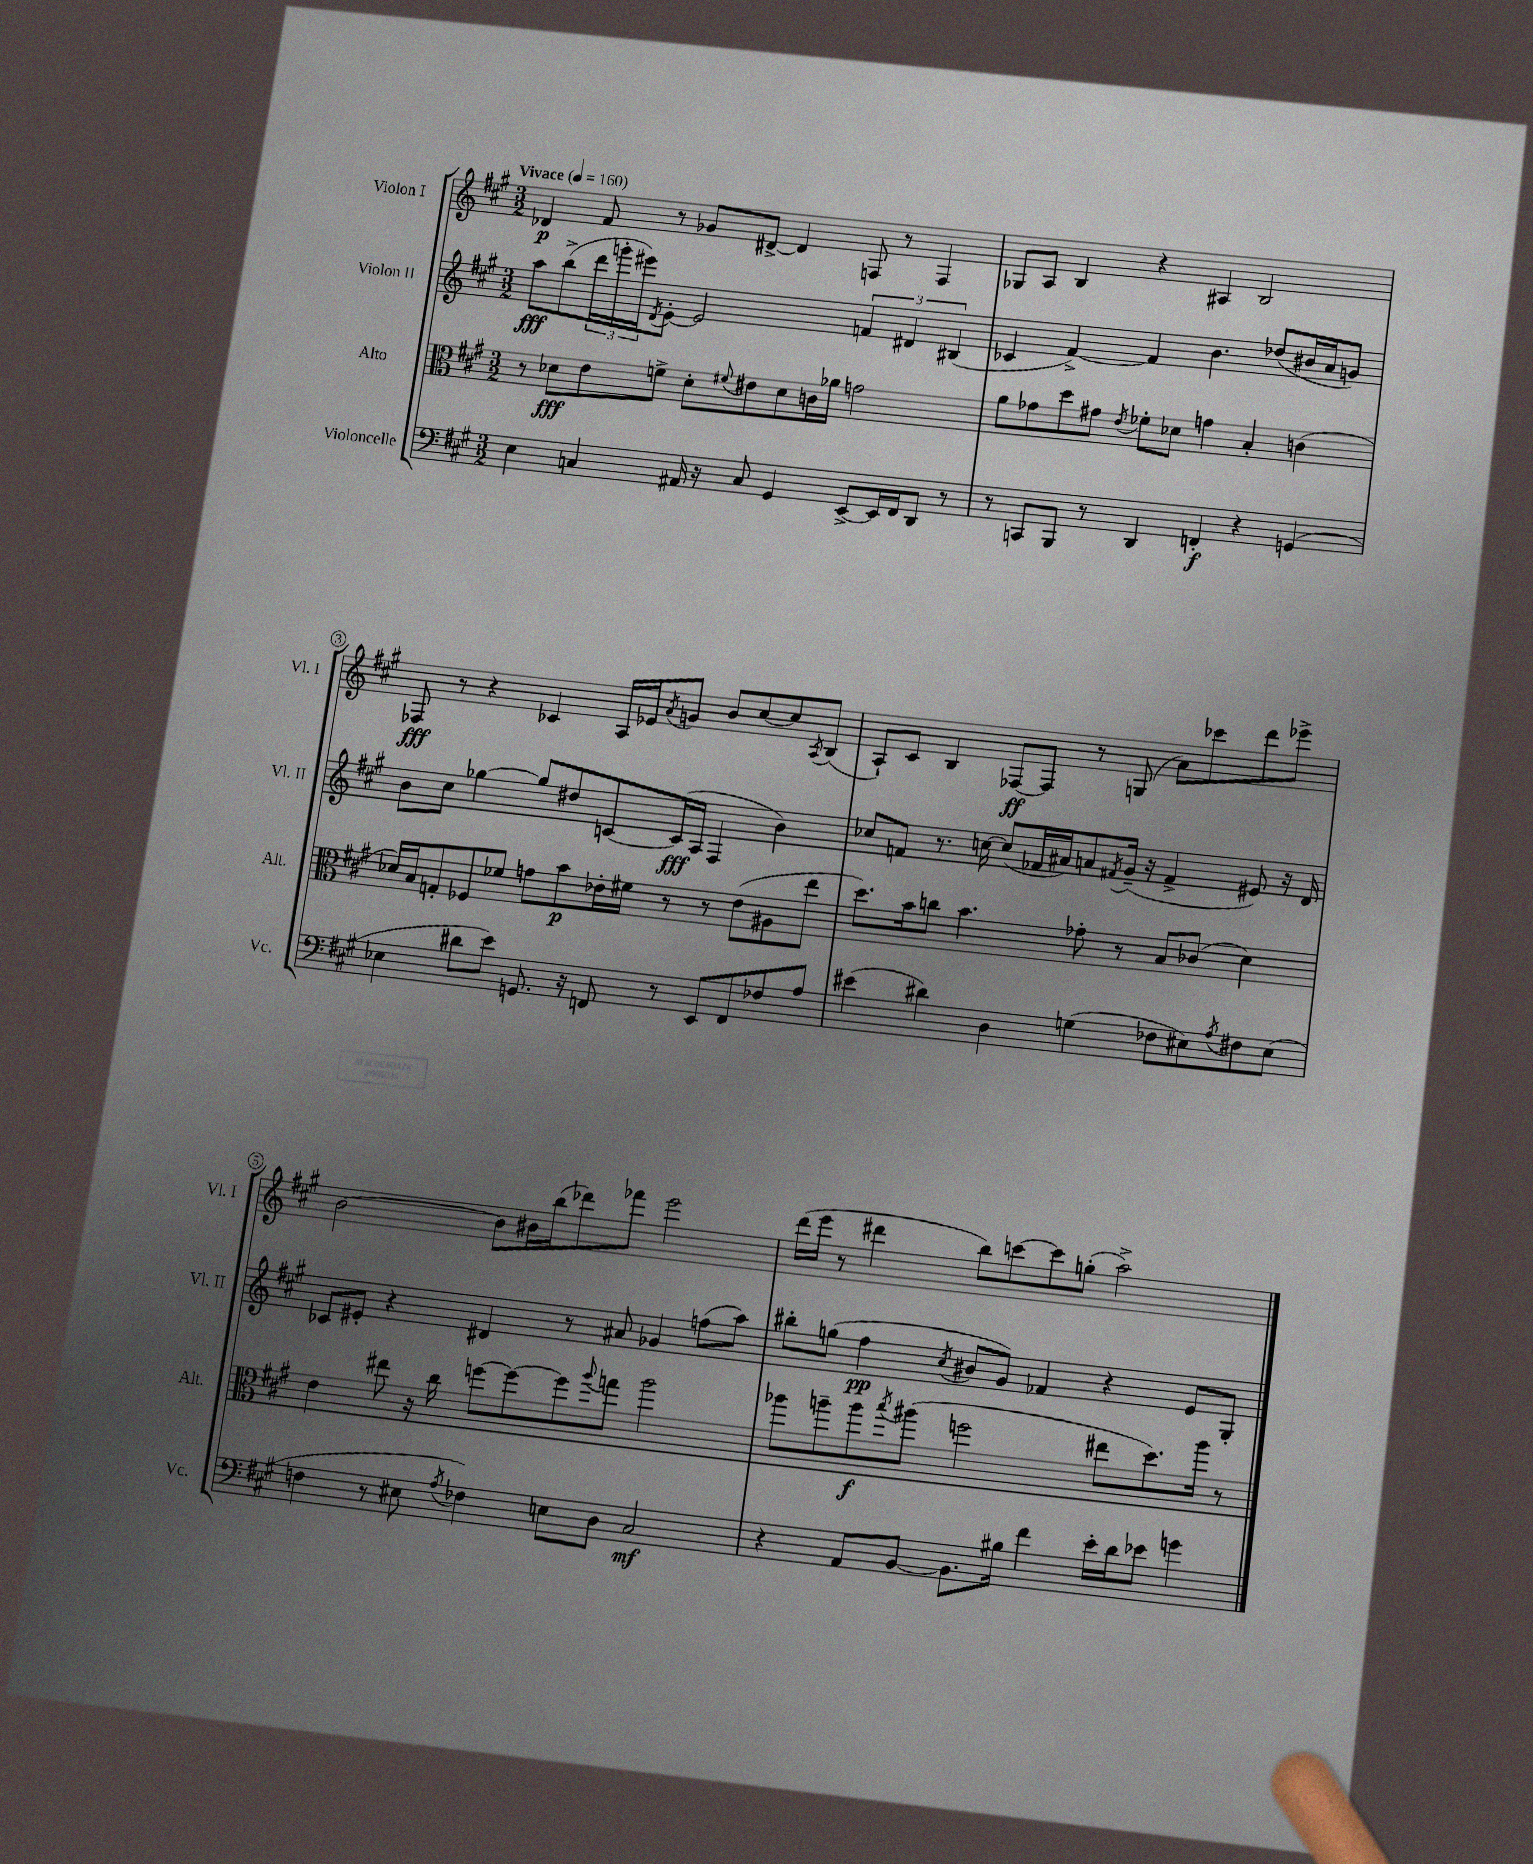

**kern	**kern	**kern	**kern
*staff4	*staff3	*staff2	*staff1
*clefF4	*clefC3	*clefG2	*clefG2
*k[f#c#g#]	*k[f#c#g#]	*k[f#c#g#]	*k[f#c#g#]
*M3/2	*M3/2	*M3/2	*M3/2
*MM160	*MM160	*MM160	*MM160
4E\	8r	8aa\L	4d-/
.	8d-\L	(8bb^\	.
4C/	8e\	24ddd\L	8f#/
.	.	24ggg'\	.
.	.	24eee#\J)	.
.	.	8qd/	.
.	8f^\J	[8e'\J	8r
16AA#/	8d-'\L	2e/]	8g-/L
16r	.	.	.
.	8qqf#/	.	.
8C/	8e#\	.	[8d#^/J
4GG#/	8d-\	.	4d#/]
.	16c\L	.	.
.	16a-\JJ	.	.
[8EE^/L	2g\	6f/	8F/
16EE/]L	.	.	8r
.	.	6d#/	.
16FF#/J	.	.	.
8DD/J	.	.	4F/
.	.	(6B#/	.
8r	.	.	.
=	=	=	=
8r	8a\L	4c-/	8G-/L
8CC/L	8g-\	.	8A/J
8BBB/J	8dd\	[4f#^/)	4B/
8r	8g#\J	.	.
.	8qe/	.	.
4DD/	8f-'\L	4f#/]	4r
.	8d-\J	.	.
4FF'/	4g\	4.b\	4A#/
4r	4B'/	.	2B/
.	.	(8dd-/L	.
(4GG/	(4c\	16b#/L	.
.	.	16a/J	.
.	.	8g/J)	.
=	=	=	=
4E-\	16d-/LL)	8b\L	8F-/
.	16B/J	.	.
.	8G'/	8cc#\J	8r
8d#\L	8F-/	[4gg-\	4r
8e\J)	8f-/J	.	.
8.GG/	8g\L	8gg-/]L	4c-/
.	8b\	8dd#/	.
16r	.	.	.
8FF/	16e-'\L	[8c/	16A/LL
.	16f#\JJ	.	16e-/J
.	.	.	8qa/
8r	8r	(16c/]L	8g/J
.	.	16A/JJ	.
8EE/L	8r	4F#/	8b/L
8FF/	(8e-\L	.	[8cc#/
8F-/	8A#\	4b\)	8cc#/]
.	.	.	8qA/
8A/J	8ee\J	.	(8B/J
=	=	=	=
(4e#\	8.dd\L)	8cc-/L	8A`/L)
.	.	8f/J	8c#/J
.	16b\k	.	.
4d#\)	8cc\J	8.r	4B/
.	4.b\	.	.
.	.	[16cc\	.
4D\	.	(8cc/]L	[8F-/L
.	.	16f-/L	8F-/]J
.	.	16a#/J)	.
(4G\	8g-'\	8a/	8r
.	.	8qf#/	.
.	8r	(16g#~/Jk	(8G/
.	.	16r	.
8F-\L	8B/L	4f#^/	8a\L)
8E#\)	(8c-/J	.	8ccc-\
8qA/	.	.	.
8F#\	4d\)	8e#/)	8ddd\
(8E#\J	.	16r	8eee-^\J
.	.	16d/	.
=	=	=	=
4F\	4e\	8c-/L	[2b\
.	.	8e#'/J	.
8r	8ee#\	4r	.
8E#\	16r	.	.
.	16cc#\	.	.
8qA/	.	.	.
4F-\)	[8ff\L	4d#/	8b\]L
.	8ff\_	.	16b#\L
.	.	.	(16bb\J
8E\L	8ff\]	8r	8ddd-\)
.	8qqaa/	.	.
8D\J	8gg\J	8a#/	8fff-\J
2C#/	2aa\	4g-/	2eee\
.	.	(8ff\L	.
.	.	8aa\J)	.
=	=	=	=
4r	8aa-\L	8bb#'\L	(16ddd\LL
.	.	.	16eee\JJ
.	8aa~\	(8gg\J	8r
8AA/L	8aa\	4ff#\	4ddd#\
.	8qbb/	.	.
[8BB/J	(8aa#\J	.	.
.	.	8qcc#/	.
8.BB\]L	2ff\	8b#/L	8bb\L)
.	.	8g#/J)	[8ccc\
16B#\Jk	.	.	.
4f#\	.	4f-/	8ccc\]
.	.	.	(8gg'\J
16e'\LL	8ee#\L	4r	2aa^\)
16d\J	.	.	.
8e-\J	8.dd\)	.	.
4g\	.	8e/L	.
.	16aa#\Jk	.	.
.	8r	8G#'/J	.
==	==	==	==
*-	*-	*-	*-
